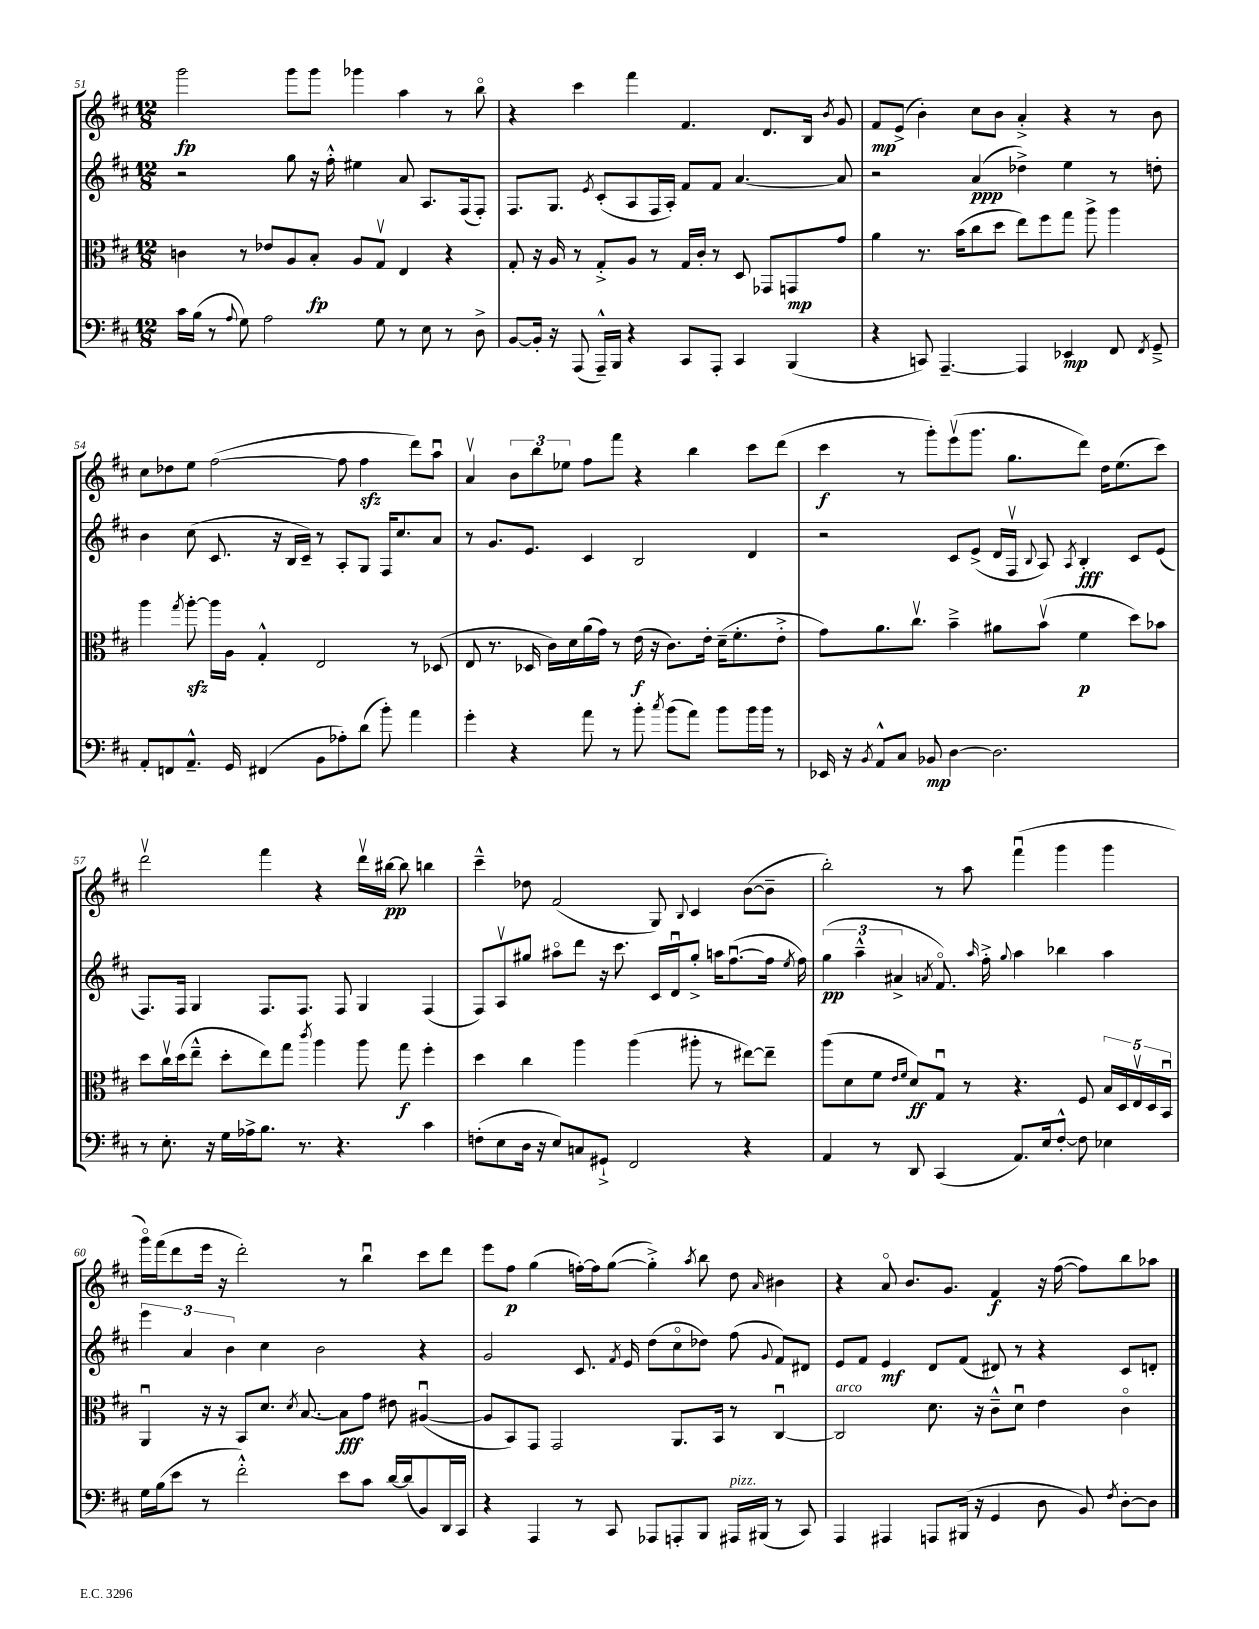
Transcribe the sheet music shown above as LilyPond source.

<<
\new StaffGroup <<
\new Staff = "s0" {
    \clef treble \key d \major \numericTimeSignature \time 12/8
    \autoBeamOff g'''2\fp g'''8[ g'''8] ges'''4 a''4 r8 b''8\flageolet |
    r4 cis'''4 fis'''4 fis'4. d'8.[ b16] \acciaccatura { b'8 } g'8 |
    fis'8[\mp e'8]->( b'4-.) cis''8[ b'8] a'4-.-> r4 r8 b'8 |
    cis''8[ des''8 e''8] fis''2~( fis''8 fis''4\sfz d'''8[) a''8]\downbow |
    a'4\upbow \tuplet 3/2 { b'8[ b''8 ees''8] } fis''8[ fis'''8] r4 b''4 cis'''8[ d'''8]( |
    cis'''4\f r8 g'''8[-.) e'''8\upbow( g'''8.] g''8.[ d'''8]) d''16[ e''8.( cis'''8]) |
    d'''2\upbow fis'''4 r4 d'''16[\upbow bis''16]~\pp bis''8 b''4 |
    cis'''4---^ des''8 fis'2( g8) \appoggiatura { b8 } cis'4 b'8[~( b'8]-- |
    b''2-.) r8 a''8 fis'''4\downbow( g'''4 g'''4 |
    g'''16[\flageolet) fis'''16( d'''8 e'''16] r16 d'''2-.) r8 b''4\downbow cis'''8[ d'''8] |
    e'''8[ fis''8]\p g''4( f''16[~-.) f''16 g''8]~( g''4-.->) \acciaccatura { a''8 } b''8 d''8 \grace { a'16 } bis'4 |
    r4 a'8\flageolet b'8.[ g'8.] fis'4\f r16 fis''16~( fis''8[) b''8 aes''8] \bar "|." |
}
\new Staff = "s1" {
    \clef treble \key d \major \numericTimeSignature \time 12/8
    \autoBeamOff r2 g''8 r16 fis''16-.-^ eis''4 a'8 a8.[ fis16( fis8]-.) |
    fis8.[ g8.] \acciaccatura { e'8 } cis'8[-.( a8 fis16 a16]-.) fis'8[ fis'8] a'4.~ a'8 |
    r2 a'4\ppp( des''4->) e''4 r8 d''8-. |
    b'4 cis''8( cis'8. r16 b16[ cis'16]--) r8 a8[-. g8] fis16[ cis''8. a'8] |
    r8 g'8.[ e'8.] cis'4 b2 d'4 |
    r2 cis'8[ e'8]->( d'16[ fis16]\upbow \appoggiatura { b8 } a8) \acciaccatura { a8 } b4-.\fff cis'8[ e'8]( |
    fis8.[) fis16] g4 fis8.[ fis8.] fis8 g4 fis4( |
    fis8[) a8\upbow gis''8] ais''8[\flageolet d'''8] r16 cis'''8. cis'16[ d'16\downbow gis''8]-.-> a''16[ fis''8.~\downbow( fis''16] \acciaccatura { e''8 } fis''16) |
    \tuplet 3/2 { g''4\pp( a''4---^ ais'4-> } \acciaccatura { a'8 } fis'8.\flageolet) \grace { a''16 } fis''16-.-> \appoggiatura { g''8 } a''4 bes''4 a''4 |
    \tuplet 3/2 { e'''4 a'4 b'4 } cis''4 b'2 r4 |
    g'2 cis'8. \acciaccatura { fis'8 } e'16 d''8[( cis''8\flageolet des''8]) fis''8( \appoggiatura { g'8 } fis'8[) dis'8] |
    e'8[ fis'8] e'4\mf d'8[ fis'8]( dis'8) r8 r4 cis'8[ d'8]-. \bar "|." |
}
\new Staff = "s2" {
    \clef alto \key d \major \numericTimeSignature \time 12/8
    \autoBeamOff c'4 r8 ees'8[ a8 b8]-.\fp a8[ g8]\upbow e4 r4 |
    g8-. r16 a16 r8 g8[-.-> a8] r8 g16[ cis'16]-. r8 d8 ges,8[ g,8\mp g'8] |
    a'4 r8. b'16[( cis''8 d''8] e''8[) fis''8 g''8] a''8-> a''4 |
    a''4 \acciaccatura { g''8 } a''8~-.\sfz a''16[ a16] g4-.-^ e2 r8 des8( |
    e8 r8. des16 cis'16[) d'16 a'16( g'16]) r8 e'16\f( r16 cis'8.[) e'16]-. d'16[--( fis'8.-. e'8]-.-> |
    g'8[) a'8. cis''8.]\upbow b'4---> ais'8[ b'8]\upbow( fis'4\p d''8[) bes'8] |
    d''8[ cis''16\upbow d''16( e''8]---^ d''8[-. e''8) g''8] \acciaccatura { cis'''8 } a''4 a''8 g''8\f fis''4-. |
    d''4 cis''4 a''4 a''4( ais''8-. r8 eis''8[~) eis''8]-- |
    a''8[( d'8 fis'8] \grace { e'16[ fis'16] } d'8[\ff) g8]\downbow r8 r4. fis8 \tuplet 5/4 { b16[ d16 e16\upbow d16 b,16]\downbow } |
    a,4\downbow r16 r16 b,8[ d'8.] \acciaccatura { d'8 } b8.~ b8[\fff g'8] eis'8 ais4~\downbow( |
    ais8[ b,8) g,8] g,2 a,8.[ b,16] r8 cis4~\downbow |
    cis2^\markup { \italic "arco" } d'8. r16 cis'8[---^ d'8]\downbow e'4 cis'4\flageolet \bar "|." |
}
\new Staff = "s3" {
    \clef bass \key d \major \numericTimeSignature \time 12/8
    \autoBeamOff cis'16[ b16]( r8 \appoggiatura { a8 } g8) a2 g8 r8 e8 r8 d8-> |
    b,8[~ b,16]-. r16 a,,8( a,,16[---^) b,,16] r4 cis,8[ a,,8]-. cis,4 b,,4( |
    r4 c,8) a,,4.~-- a,,4 ees,4\mp fis,8 \acciaccatura { fis,8 } g,8---> |
    a,8[-. f,8 a,8.]---^ g,16 fis,4( b,8[ aes8-.) d'8]( b'8-.) a'4 |
    g'4-. r4 a'8 r8 b'8-. \acciaccatura { cis''8 } b'8[( a'8]) b'8[ b'16 b'16] r8 |
    ees,16 r16 \acciaccatura { b,8 } a,8[-^ cis8] bes,8\mp d4~ d2. |
    r8 e8.-. r16 g16[ aes16-> b8.] r8. r4. cis'4 |
    f8[-.( e8 d16] r16 e8[) c8 gis,8]-!-> fis,2 r4 |
    a,4 r8 d,8 cis,4( a,8.[) e16 fis8]~-.-^ fis8 ees4 |
    g16[ b16( e'8] r8 fis'2-.-^) e'8[ cis'8] d'16[~ d'16( b,8) d,16 cis,16] |
    r4 a,,4 r8 cis,8 aes,,8[ a,,8-. b,,8] ais,,16[^\markup { \italic "pizz." } bis,,16]( r8 cis,8) |
    a,,4 ais,,4 a,,8[ bis,,16]( r16 g,4 d8 b,8) \acciaccatura { fis8 } d8[~-. d8] \bar "|." |
}
>>
>>
\layout { \context { \Score currentBarNumber = #51 } }
